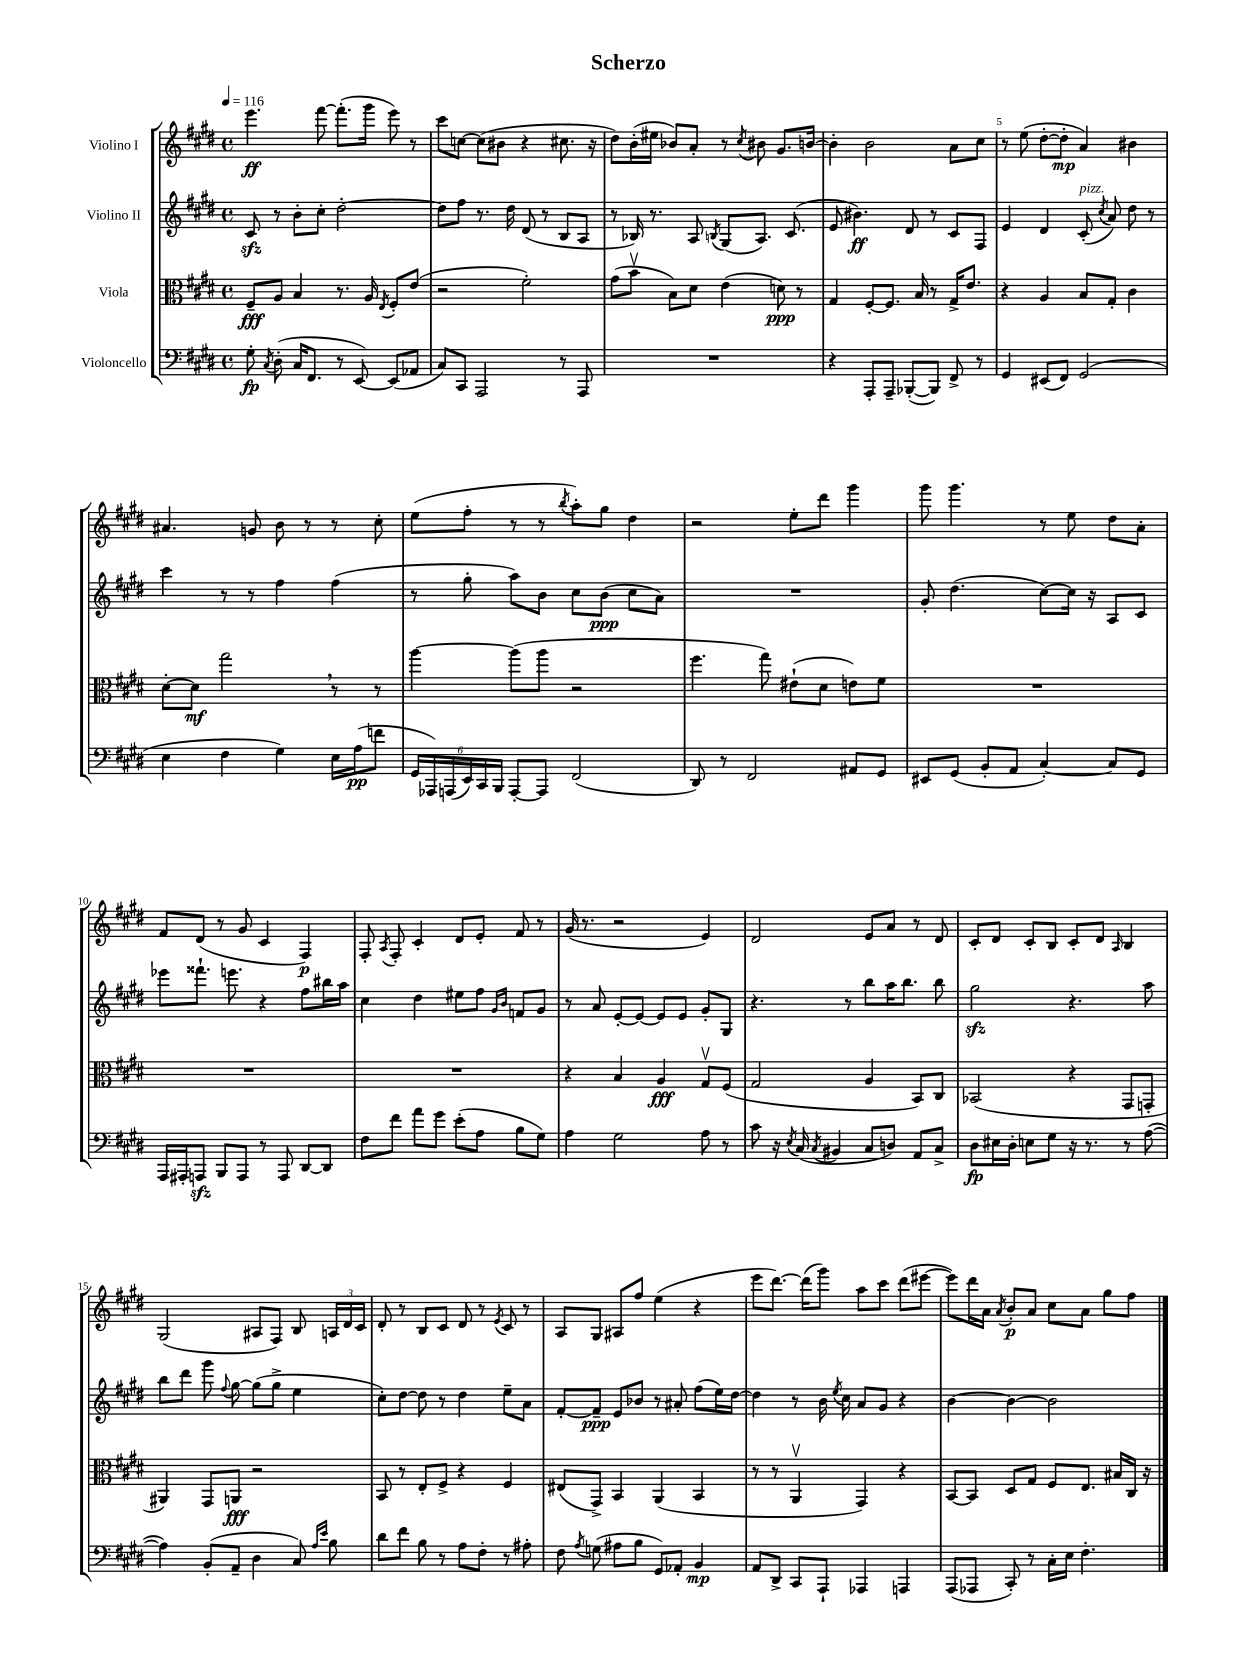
\header { title = "Scherzo" }
<<
\new StaffGroup <<
\new Staff = "s0" \with { instrumentName = "Violino I" } {
    \clef treble \key e \major \defaultTimeSignature \time 4/4 \tempo 4 = 116
    \autoBeamOff e'''4.\ff fis'''8~ fis'''8.[-.( gis'''16] e'''8) r8 |
    cis'''8[ c''8]~ c''8[( bis'8] r4 cis''8. r16 |
    dis''8[) b'16-.( eis''16] bes'8[) a'8]-. r8 \acciaccatura { cis''8 } bis'8 gis'8.[ b'16]~ |
    b'4-. b'2 a'8[ cis''8] |
    r8 e''8( dis''8[~-. dis''8]-.\mp a'4) bis'4 |
    ais'4. g'8 b'8 r8 r8 cis''8-. |
    e''8[( fis''8]-. r8 r8 \acciaccatura { b''8 } a''8[-.) gis''8] dis''4 |
    r2 e''8[-. dis'''8] gis'''4 |
    gis'''8 gis'''4. r8 e''8 dis''8[ a'8]-. |
    fis'8[ dis'8]( r8 gis'8 cis'4 fis4\p) |
    fis8-. \acciaccatura { a8 } fis8-. cis'4-. dis'8[ e'8]-. fis'8 r8 |
    gis'16( r8. r2 e'4) |
    dis'2 e'8[ a'8] r8 dis'8 |
    cis'8[-. dis'8] cis'8[-. b8] cis'8[-. dis'8] \grace { a16 } b4 |
    gis2( ais8[ fis8]) b8 \tuplet 3/2 { a16[ dis'16 cis'16] } |
    dis'8-. r8 b8[ cis'8] dis'8 r8 \acciaccatura { e'8 } cis'8 r8 |
    a8[ gis8] ais8[ fis''8] e''4( r4 |
    e'''8[ dis'''8.]~) dis'''16[( gis'''8]) a''8[ cis'''8] dis'''8[( eis'''8]~ |
    eis'''8[) dis'''16 a'16] \acciaccatura { a'8 } b'8[-.\p a'8] cis''8[ a'8] gis''8[ fis''8] \bar "|." |
}
\new Staff = "s1" \with { instrumentName = "Violino II" } {
    \clef treble \key e \major \defaultTimeSignature \time 4/4
    \autoBeamOff cis'8\sfz r8 b'8[-. cis''8]-. dis''2~-. |
    dis''8[ fis''8] r8. dis''16 dis'8( r8 b8[ a8] |
    r8 bes16) r8. a8 \acciaccatura { b8 } gis8[( a8.]) cis'8.( |
    e'8 bis'4.\ff) dis'8 r8 cis'8[ fis8] |
    e'4 dis'4 cis'8-.^\markup { \italic "pizz." }( \acciaccatura { cis''8 } a'8) dis''8 r8 |
    cis'''4 r8 r8 fis''4 fis''4( |
    r8 gis''8-. a''8[) b'8] cis''8[ b'8]\ppp( cis''8[ a'8]) |
    R1 |
    gis'8-. dis''4.( cis''8[~) cis''16] r16 a8[ cis'8] |
    ees'''8[ fisis'''8.]-! e'''8. r4 fis''8[ bis''16 a''16] |
    cis''4 dis''4 eis''8[ fis''8] \grace { gis'16[ b'16] } f'8[ gis'8] |
    r8 a'8 e'8[~-. e'8]~ e'8[ e'8] gis'8[-. gis8] |
    r4. r8 b''8[ a''16 b''8.] b''8 |
    gis''2\sfz r4. a''8 |
    b''8[ dis'''8] gis'''8 \appoggiatura { fis''8 } gis''8~ gis''8[( gis''8]-> e''4 |
    cis''8[-.) dis''8]~ dis''8 r8 dis''4 e''8[-- a'8] |
    fis'8[~-. fis'8]--\ppp e'8[ bes'8] r8 ais'8-. fis''8[( e''16) dis''16]~ |
    dis''4 r8 b'16 \acciaccatura { e''8 } cis''16 a'8[ gis'8] r4 |
    b'4~ b'4~ b'2 \bar "|." |
}
\new Staff = "s2" \with { instrumentName = "Viola" } {
    \clef alto \key e \major \defaultTimeSignature \time 4/4
    \autoBeamOff fis8[--\fff a8] b4 r8. a16 \acciaccatura { e8 } fis8[-. e'8]( |
    r2 fis'2-.) |
    gis'8[( b'8]\upbow b8[) dis'8] e'4( d'8\ppp) r8 |
    gis4 fis8[~-. fis8.] b16 r8 gis16[-> e'8.] |
    r4 a4 b8[ gis8]-. cis'4 |
    dis'8[~-. dis'8]\mf gis''2 \breathe r8 r8 |
    a''4~ a''8[( a''8] r2 |
    fis''4. gis''8) eis'8[-!( dis'8] e'8[) fis'8] |
    R1 |
    R1 |
    R1 |
    r4 b4 a4\fff gis8[\upbow fis8]( |
    gis2 a4 b,8[) cis8] |
    bes,2( r4 gis,8[ g,8]-. |
    ais,4) gis,8[ a,8]\fff r2 |
    b,8 r8 e8[-. fis8]-> r4 fis4 |
    eis8[( gis,8]->) b,4 a,4( b,4 |
    r8 r8 a,4\upbow gis,4) r4 |
    b,8[~ b,8] dis8[ gis8] fis8[ e8.] bis16[ cis16] r16 \bar "|." |
}
\new Staff = "s3" \with { instrumentName = "Violoncello" } {
    \clef bass \key e \major \defaultTimeSignature \time 4/4
    \autoBeamOff gis8-.\fp \acciaccatura { cis8 } dis8-.( cis16[ fis,8.] r8 e,8~) e,8[( aes,8] |
    cis8[) cis,8] a,,2 r8 a,,8 |
    R1 |
    r4 a,,8[-. a,,8]-- bes,,8[~-.( bes,,8]) fis,8-> r8 |
    gis,4 eis,8[( fis,8]) gis,2( |
    e4 fis4 gis4) e16[ a16\pp( f'8] |
    \tuplet 6/4 { gis,16[ aes,,16) a,,16( e,16) cis,16 b,,16] } a,,8[~-. a,,8] fis,2( |
    dis,8) r8 fis,2 ais,8[ gis,8] |
    eis,8[ gis,8]( b,8[-. a,8] cis4~-.) cis8[ gis,8] |
    a,,16[ ais,,16-. a,,8]\sfz b,,8[ a,,8] r8 a,,8 dis,8[~ dis,8] |
    fis8[ fis'8] a'8[ gis'8] e'8[-.( a8] b8[ gis8]) |
    a4 gis2 a8 r8 |
    cis'8 r16 \acciaccatura { e8 } cis16( \acciaccatura { cis8 } bis,4 cis8[ d8]) a,8[ cis8]-> |
    dis8[\fp eis16 dis16]-. e8[ gis8] r16 r8. r8 a8~( |
    a4) b,8[-.( a,8]-- dis4 cis8) \grace { a16[ e'16] } b8 |
    dis'8[ fis'8] b8 r8 a8[ fis8]-. r8 ais8-. |
    fis8 \acciaccatura { a8 } g8( ais8[ b8] gis,8[) aes,8]-. b,4\mp |
    a,8[ dis,8]-> cis,8[ a,,8]-! aes,,4 a,,4 |
    a,,8[( aes,,8] cis,8-.) r8 cis16[-. e16] fis4.-. \bar "|." |
}
>>
>>
\layout { \context { \Score \override BarNumber.break-visibility = ##(#f #t #t) barNumberVisibility = #(every-nth-bar-number-visible 5) } }
